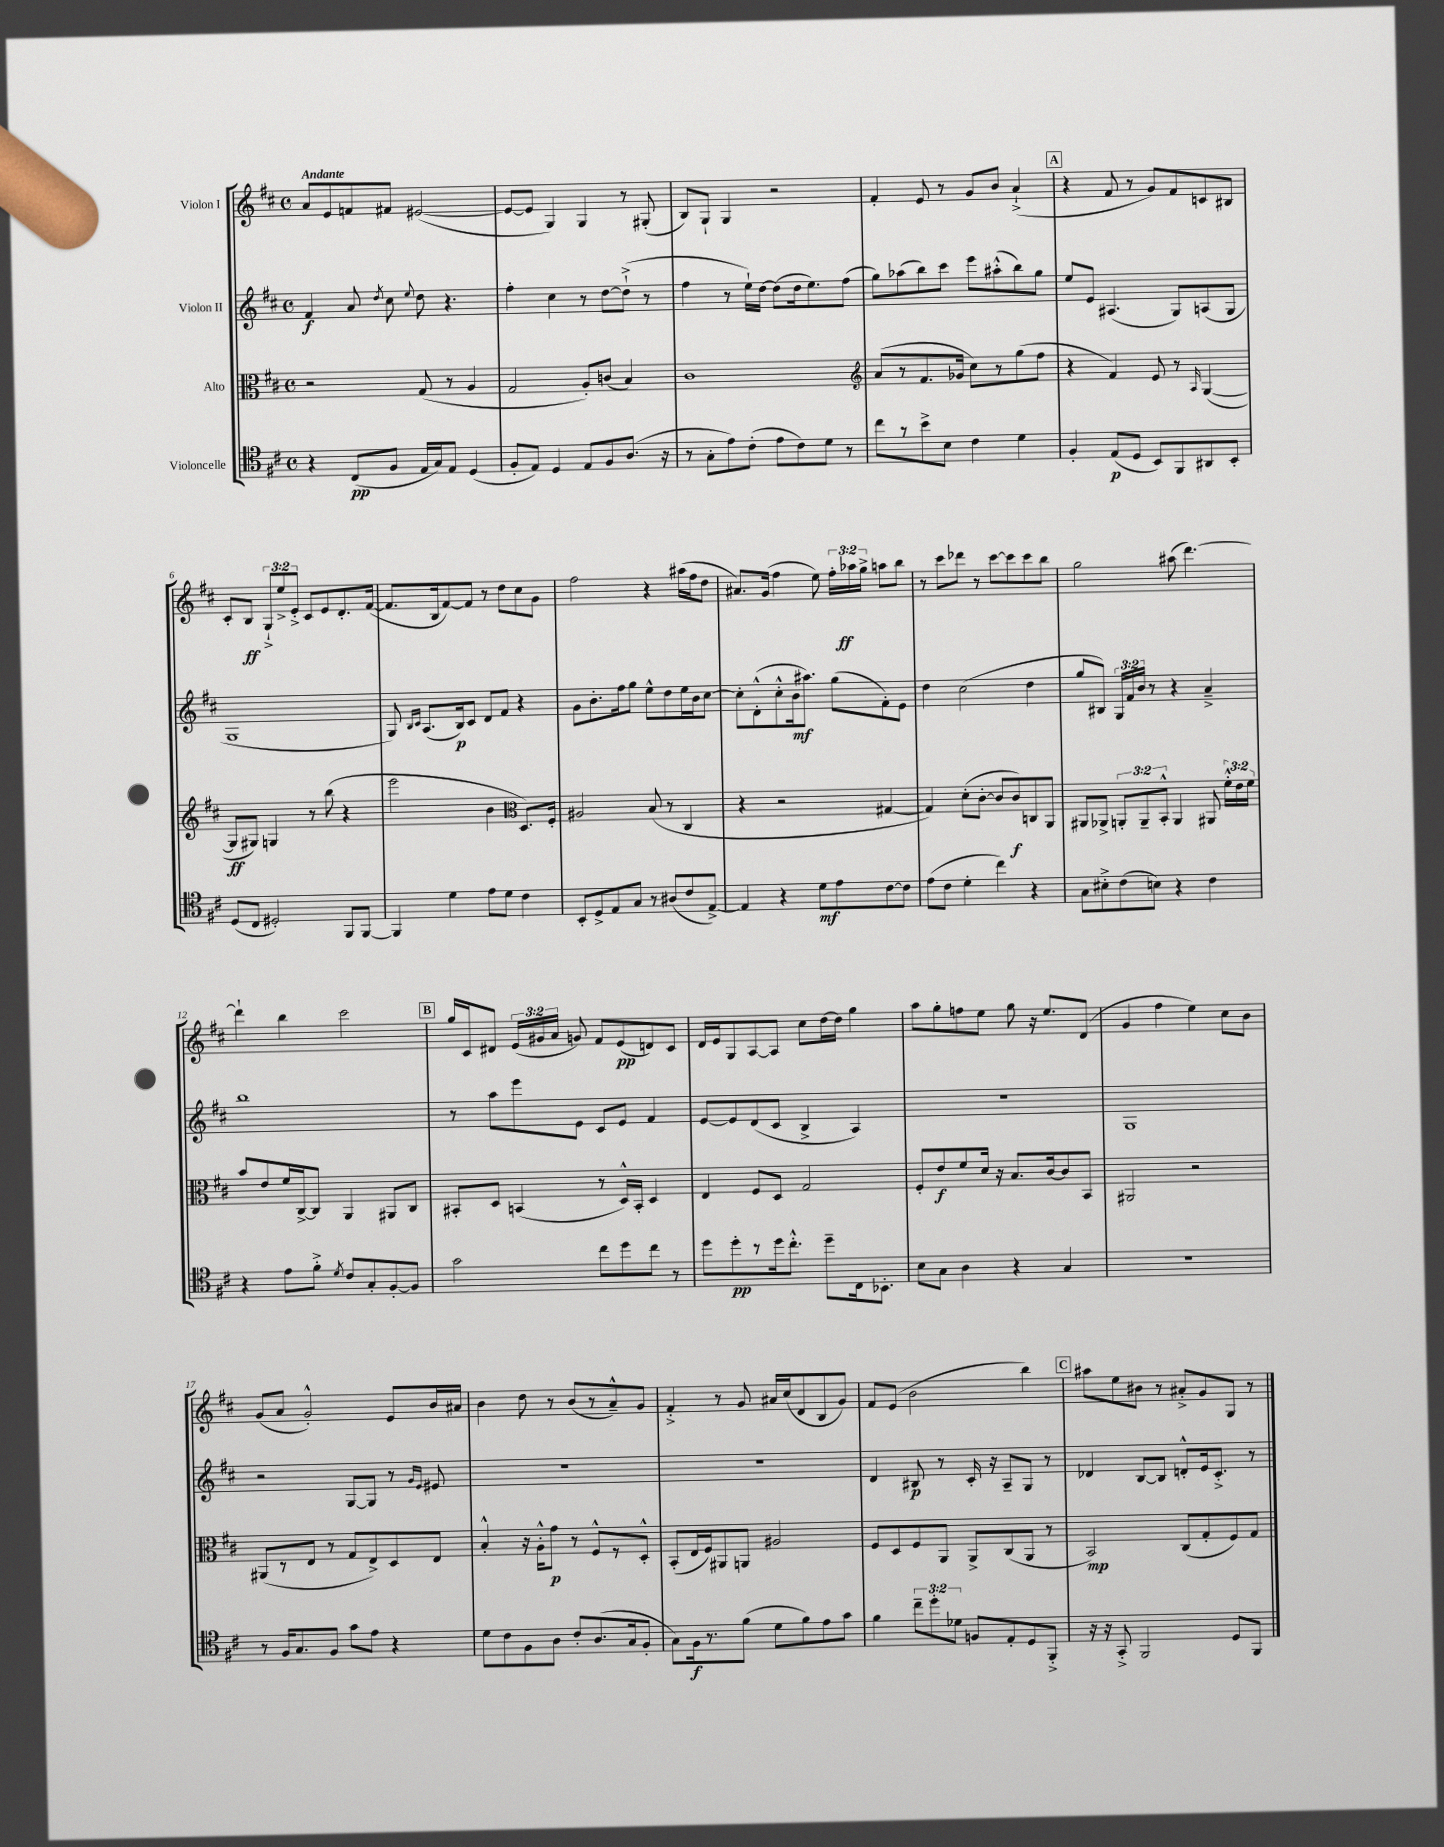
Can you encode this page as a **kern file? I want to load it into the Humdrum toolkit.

**kern	**dynam	**kern	**dynam	**kern	**dynam	**kern	**dynam
*part4	*part4	*part3	*part3	*part2	*part2	*part1	*part1
*staff4	*staff4	*staff3	*staff3	*staff2	*staff2	*staff1	*staff1
*I"Violoncelle	*	*I"Alto	*	*I"Violon II	*	*I"Violon I	*
*clefC4	*	*clefC3	*	*clefG2	*	*clefG2	*
*k[f#c#]	*	*k[f#c#]	*	*k[f#c#]	*	*k[f#c#]	*
*M4/4	*	*M4/4	*	*M4/4	*	*M4/4	*
*met(c)	*	*met(c)	*	*met(c)	*	*met(c)	*
=1	=1	=1	=1	=1	=1	=1	=1
!	!	!	!	!	!	!LO:TX:a:B:t=Andante	!
4r	.	2r	.	4f#/	f	8a/L	.
.	.	.	.	.	.	8e/	.
(8C#/L	pp	.	.	8a/	.	8fn/	.
.	.	.	.	8qdd/	.	.	.
8F#/J	.	.	.	8cc#\	.	8f#X/J	.
.	.	.	.	8qqee/	.	.	.
16E/LL	.	(8G/	.	8dd\	.	([2e#X/	.
16G/J)	.	.	.	.	.	.	.
8E/J	.	8r	.	4.r	.	.	.
(4D/	.	4A/	.	.	.	.	.
=2	=2	=2	=2	=2	=2	=2	=2
8F#'/L	.	2G/	.	4ff#'\	.	8e#/L_	.
8E/J)	.	.	.	.	.	8e#/J]	.
4D/	.	.	.	4cc#\	.	4G/)	.
8E/L	.	8A'/L)	.	8r	.	4G/	.
8F#/	.	(8cn/J	.	[8dd\L	.	.	.
(8.A/J	.	4B/)	.	(8dd`^\J]	.	8r	.
.	.	.	.	8r	.	(8G#X'/	.
16r	.	.	.	.	.	.	.
=3	=3	=3	=3	=3	=3	=3	=3
8r	.	1c#	.	4ff#\	.	8B/L)	.
8G'\L	.	.	.	.	.	8G`/J	.
8e\)	.	.	.	8r	.	4G/	.
(8c#'\J	.	.	.	16ee`\LL)	.	.	.
.	.	.	.	[16dd\JJ	.	.	.
8e\L	.	.	.	(8dd\L]	.	2r	.
8c#\)	.	.	.	16dd\k	.	.	.
.	.	.	.	8.ee\)	.	.	.
8d\J	.	.	.	.	.	.	.
8r	.	.	.	(8ff#\J	.	.	.
=4	=4	=4	=4	=4	=4	=4	=4
*	*	*clefG2	*	*	*	*	*
8cc#\L	.	(8a/L	.	8gg\L)	.	4f#'/	.
8r	.	8r	.	(8aa-X\	.	.	.
8b^\	.	8.f#/	.	8bb\)	.	8e/	.
8B\J	.	.	.	8ccc#\J	.	8r	.
.	.	16g-X/Jk	.	.	.	.	.
4c#\	.	8cc#\L)	.	8eee\L	.	8g/L	.
.	.	8r	.	(8aa#X'^^\	.	8b/J	.
4d\	.	(8gg\	.	8bb\)	.	(4a`^/	.
.	.	8ff#\J	.	8gg\J	.	.	.
!!LO:REH:place=s1:t=A
=5	=5	=5	=5	=5	=5	=5	=5
4F#'/	.	4r	.	8ee/L	.	4r	.
.	.	.	.	8e/J	.	.	.
(8E/L	p	4f#/)	.	(4.A#X/	.	8f#/	.
8D/J	.	.	.	.	.	8r	.
8BB/L)	.	8e/	.	.	.	8g/L)	.
8FF#/	.	8r	.	8G/L)	.	8f#/	.
.	.	16qqA/	.	.	.	.	.
8AA#X/	.	([4G/	.	(8An/	.	8cn/	.
8BB'/J	.	.	.	8G/J	.	8B#X/J	.
!!LO:LB:g=z
=6	=6	=6	=6	=6	=6	=6	=6
(8D/L	.	8G/L]	ff	1G	.	8c#'/L	.
8C#/J	.	8G#X/J)	.	.	.	8B/J	ff
2D#X'/)	.	4Gn/	.	.	.	12G`^/L	.
.	.	.	.	.	.	12ee^/	.
.	.	.	.	.	.	12e'^/J	.
.	.	8r	.	.	.	8c#/L	.
.	.	(8bb\	.	.	.	8e/	.
8FF#/L	.	4r	.	.	.	8.d'/	.
[8FF#/J	.	.	.	.	.	.	.
.	.	.	.	.	.	([16f#/Jk	.
=7	=7	=7	=7	=7	=7	=7	=7
4FF#/]	.	2eee\	.	8G/)	.	8.f#/L]	.
.	.	.	.	16qqB/LL	.	.	.
.	.	.	.	16qqc#/JJ	.	.	.
.	.	.	.	(8.A/L	.	.	.
.	.	.	.	.	.	16B/k	.
4d\	.	.	.	.	.	[8f#/)	.
.	.	.	.	16B/k)	p	.	.
.	.	.	.	8c#/J	.	8f#/J]	.
8e\L	.	4b\	.	8d/L	.	8r	.
8d\J	.	.	.	8f#/J	.	8dd\L	.
*	*	*clefC3	*	*	*	*	*
4c#\	.	8.D/L)	.	4r	.	8cc#\	.
.	.	.	.	.	.	8g\J	.
.	.	16F#'/Jk	.	.	.	.	.
=8	=8	=8	=8	=8	=8	=8	=8
8BB'/L	.	2A#X/	.	8g\L	.	2ff#\	.
8D^/	.	.	.	8.b'\	.	.	.
8E/	.	.	.	.	.	.	.
.	.	.	.	16ff#\k	.	.	.
8G/J	.	.	.	8gg\J	.	.	.
8r	.	(8B/	.	8ee^^\L	.	4r	.
(8A#X/L	.	8r	.	8dd\	.	.	.
8c#/	.	4C#/	.	16ee\L	.	(16aa#X\LL	.
.	.	.	.	16b\J	.	16ff#\J	.
[8E^/J)	.	.	.	[8cc#\J	.	8dd\J	.
=9	=9	=9	=9	=9	=9	=9	=9
4E/]	.	4r	.	8cc#'\L]	.	8.a#X/L)	.
.	.	.	.	(8d'^^\	.	.	.
.	.	.	.	.	.	(16g/Jk	.
4r	.	2r	.	8cc#'^^\	.	4ff#\	.
.	.	.	.	16b\k	mf	.	.
.	.	.	.	8.aa#X\J)	.	.	.
8d\L	mf	.	.	.	.	8ee\)	.
8e\	.	.	.	(8gg\L	.	24ff#'\LL	.
.	.	.	.	.	.	24aa-X\	ff
.	.	.	.	.	.	24gg^\JJ	.
[8c#\	.	[4G#X/	.	8f#'\)	.	8aan\L	.
8c#\J]	.	.	.	8e\J	.	8bb\J	.
=10	=10	=10	=10	=10	=10	=10	=10
(8e\L	.	4G#/])	.	4dd\	.	8r	.
8c#\J	.	.	.	.	.	8ccc#\L	.
4d'\	.	(8d'\L	.	(2cc#\	.	8ddd-X\J	.
.	.	[8c#'\J	.	.	.	8r	.
4cc#\)	.	8c#/L]	.	.	.	[8ccc#\L	.
.	.	8c#/)	f	.	.	8ccc#\]	.
4r	.	8Cn/	.	4dd\	.	8ccc#\	.
.	.	8AA/J	.	.	.	8bb\J	.
=11	=11	=11	=11	=11	=11	=11	=11
8G\L	.	8AA#X/L	.	8gg/L	.	2gg\	.
8B#X'^\	.	8AA-X^/J	.	8B#X/J)	.	.	.
(8c#\	.	12AAn'/L	.	24G/LL	.	.	.
.	.	.	.	24f#/	.	.	.
.	.	12AA~/	.	24b/JJ	.	.	.
8Bn\J)	.	.	.	8r	.	.	.
.	.	12BB'^^/J	.	.	.	.	.
4r	.	4AA/	.	4r	.	(8aa#X\	.
.	.	.	.	.	.	[4.ddd\)	.
4c#\	.	8AA#X/	.	4a~^/	.	.	.
.	.	24f#'^^\LL	.	.	.	.	.
.	.	24e\	.	.	.	.	.
.	.	24f#\JJ	.	.	.	.	.
!!LO:LB:g=z
=12	=12	=12	=12	=12	=12	=12	=12
4r	.	8b/L	.	1bb	.	4ddd`\]	.
.	.	8e/	.	.	.	.	.
8e\L	.	16f#/L	.	.	.	4bb\	.
.	.	[16C#^/J	.	.	.	.	.
8f#'^\J	.	8C#/J]	.	.	.	.	.
8qd/	.	.	.	.	.	.	.
8c#/L	.	4AA/	.	.	.	2ccc#\	.
8G'/	.	.	.	.	.	.	.
[8F#'/	.	8AA#X/L	.	.	.	.	.
8F#/J]	.	8C#/J	.	.	.	.	.
!!LO:REH:place=s1:t=B
=13	=13	=13	=13	=13	=13	=13	=13
2g\	.	8BB#X'/L	.	8r	.	16gg/LL	.
.	.	.	.	.	.	16c#/J	.
.	.	8D/J	.	8aa\L	.	8d#X/J	.
.	.	(4BBn/	.	8eee\	.	(24e/LL	.
.	.	.	.	.	.	24g#X/	.
.	.	.	.	.	.	24a/JJ	.
.	.	.	.	8e\J	.	8gn/)	.
8cc#\L	.	8r	.	8c#/L	.	8f#/L	.
8dd\	.	16D^^/LL)	.	8e/J	.	(8e/	pp
.	.	16BB'/JJ	.	.	.	.	.
8cc#\J	.	4D/	.	4f#/	.	8dn/)	.
8r	.	.	.	.	.	8c#/J	.
=14	=14	=14	=14	=14	=14	=14	=14
8dd\L	.	4E/	.	[8e/L	.	16d/LL	.
.	.	.	.	.	.	16e/J	.
8dd'\	pp	.	.	8e/]	.	8G/	.
8r	.	8F#/L	.	(8d/	.	[8A/	.
16dd\k	.	8D/J	.	8c#/J	.	8A/J]	.
8.cc#'^^\J	.	.	.	.	.	.	.
.	.	2G/	.	4B^/	.	8cc#\L	.
8dd~\L	.	.	.	.	.	[16dd\L	.
.	.	.	.	.	.	16dd\JJ]	.
16C#\k	.	.	.	4A/)	.	4gg\	.
8.BB-X'\J	.	.	.	.	.	.	.
=15	=15	=15	=15	=15	=15	=15	=15
8B\L	.	8F#'/L	.	1r	.	8aa\L	.
8G\J	.	8e/	f	.	.	8gg'\	.
4A\	.	8f#/	.	.	.	8ffn\	.
.	.	16d/Jk	.	.	.	8ee\J	.
.	.	16r	.	.	.	.	.
4r	.	8.B/L	.	.	.	8gg\	.
.	.	.	.	.	.	16r	.
.	.	[16c#/k	.	.	.	8.ee/L	.
4G/	.	8c#/]	.	.	.	.	.
.	.	8BB/J	.	.	.	(8d/J	.
=16	=16	=16	=16	=16	=16	=16	=16
1r	.	2AA#X/	.	1G	.	4g/	.
.	.	.	.	.	.	4ff#\	.
.	.	2r	.	.	.	4ee\)	.
.	.	.	.	.	.	8cc#\L	.
.	.	.	.	.	.	8b\J	.
!!LO:LB:g=z
=17	=17	=17	=17	=17	=17	=17	=17
8r	.	(8AA#X/L	.	2r	.	(8g/L	.
16F#/KL	.	8r	.	.	.	8a/J	.
8.G/	.	.	.	.	.	.	.
.	.	8E/J	.	.	.	2g'^^/)	.
8F#/J	.	8r	.	.	.	.	.
8g\L	.	8G/L	.	[8G/L	.	.	.
8e\J	.	8E^/)	.	8G/J]	.	.	.
4r	.	8D/	.	8r	.	8e/L	.
.	.	.	.	16qqg/LL	.	.	.
.	.	.	.	16qqe/JJ	.	.	.
.	.	8E/J	.	8e#X/	.	16b/L	.
.	.	.	.	.	.	16a#X/JJ	.
=18	=18	=18	=18	=18	=18	=18	=18
8d\L	.	4B'^^/	.	1r	.	4b\	.
8c#\	.	.	.	.	.	.	.
8F#\	.	16r	.	.	.	8dd\	.
.	.	16A'^^\KL	.	.	.	.	.
8A\J	.	8g\J	p	.	.	8r	.
8c#'/L	.	8r	.	.	.	(8b/L	.
(8.A/	.	8F#^^/L	.	.	.	8r	.
.	.	8r	.	.	.	8a~^^/)	.
16G/k	.	.	.	.	.	.	.
8F#'/J	.	8D'^^/J	.	.	.	8g/J	.
=19	=19	=19	=19	=19	=19	=19	=19
8G\L)	.	(8BB'/L	.	1r	.	4f#'^/	.
16F#\k	f	16E/L	.	.	.	.	.
8.r	.	16F#/J)	.	.	.	.	.
.	.	8AA#X/	.	.	.	8r	.
(8f#\J	.	8AAn/J	.	.	.	8g/	.
8d\L	.	2A#X/	.	.	.	16a#X/LL	.
.	.	.	.	.	.	(16cc#/J	.
8f#\)	.	.	.	.	.	8d/	.
8e\	.	.	.	.	.	8B/	.
8g\J	.	.	.	.	.	8g/J)	.
=20	=20	=20	=20	=20	=20	=20	=20
4f#\	.	8F#/L	.	4d/	.	8f#/L	.
.	.	8D/	.	.	.	(8e/J	.
12cc#~\L	.	8F#/	.	8B#X/	p	2b\	.
12dd'\	.	.	.	.	.	.	.
.	.	8AA/J	.	8r	.	.	.
12d-X\J	.	.	.	.	.	.	.
8Fn/L	.	8AA^/L	.	16c#'/	.	.	.
.	.	.	.	16r	.	.	.
8E'/	.	(8C#/	.	8A~/L	.	.	.
8D/	.	8AA/J	.	8G/J	.	4bb\)	.
8FF#'^/J	.	8r	.	8r	.	.	.
!!LO:REH:place=s1:t=C
=21	=21	=21	=21	=21	=21	=21	=21
16r	.	2BB/)	mp	4d-X/	.	8aa#X\L	.
16r	.	.	.	.	.	.	.
8GG'^/	.	.	.	.	.	8ee\	.
2FF#/	.	.	.	[8B/L	.	8b#X\J	.
.	.	.	.	8B/J]	.	8r	.
.	.	(8C#/L	.	8dn'^^/L	.	8a#X'^/L	.
.	.	8G'/	.	16e/k	.	8g/	.
.	.	.	.	8.c#'^/J	.	.	.
8D/L	.	8F#/)	.	.	.	8G/J	.
8FF#/J	.	8G/J	.	8r	.	8r	.
==	==	==	==	==	==	==	==
*-	*-	*-	*-	*-	*-	*-	*-
